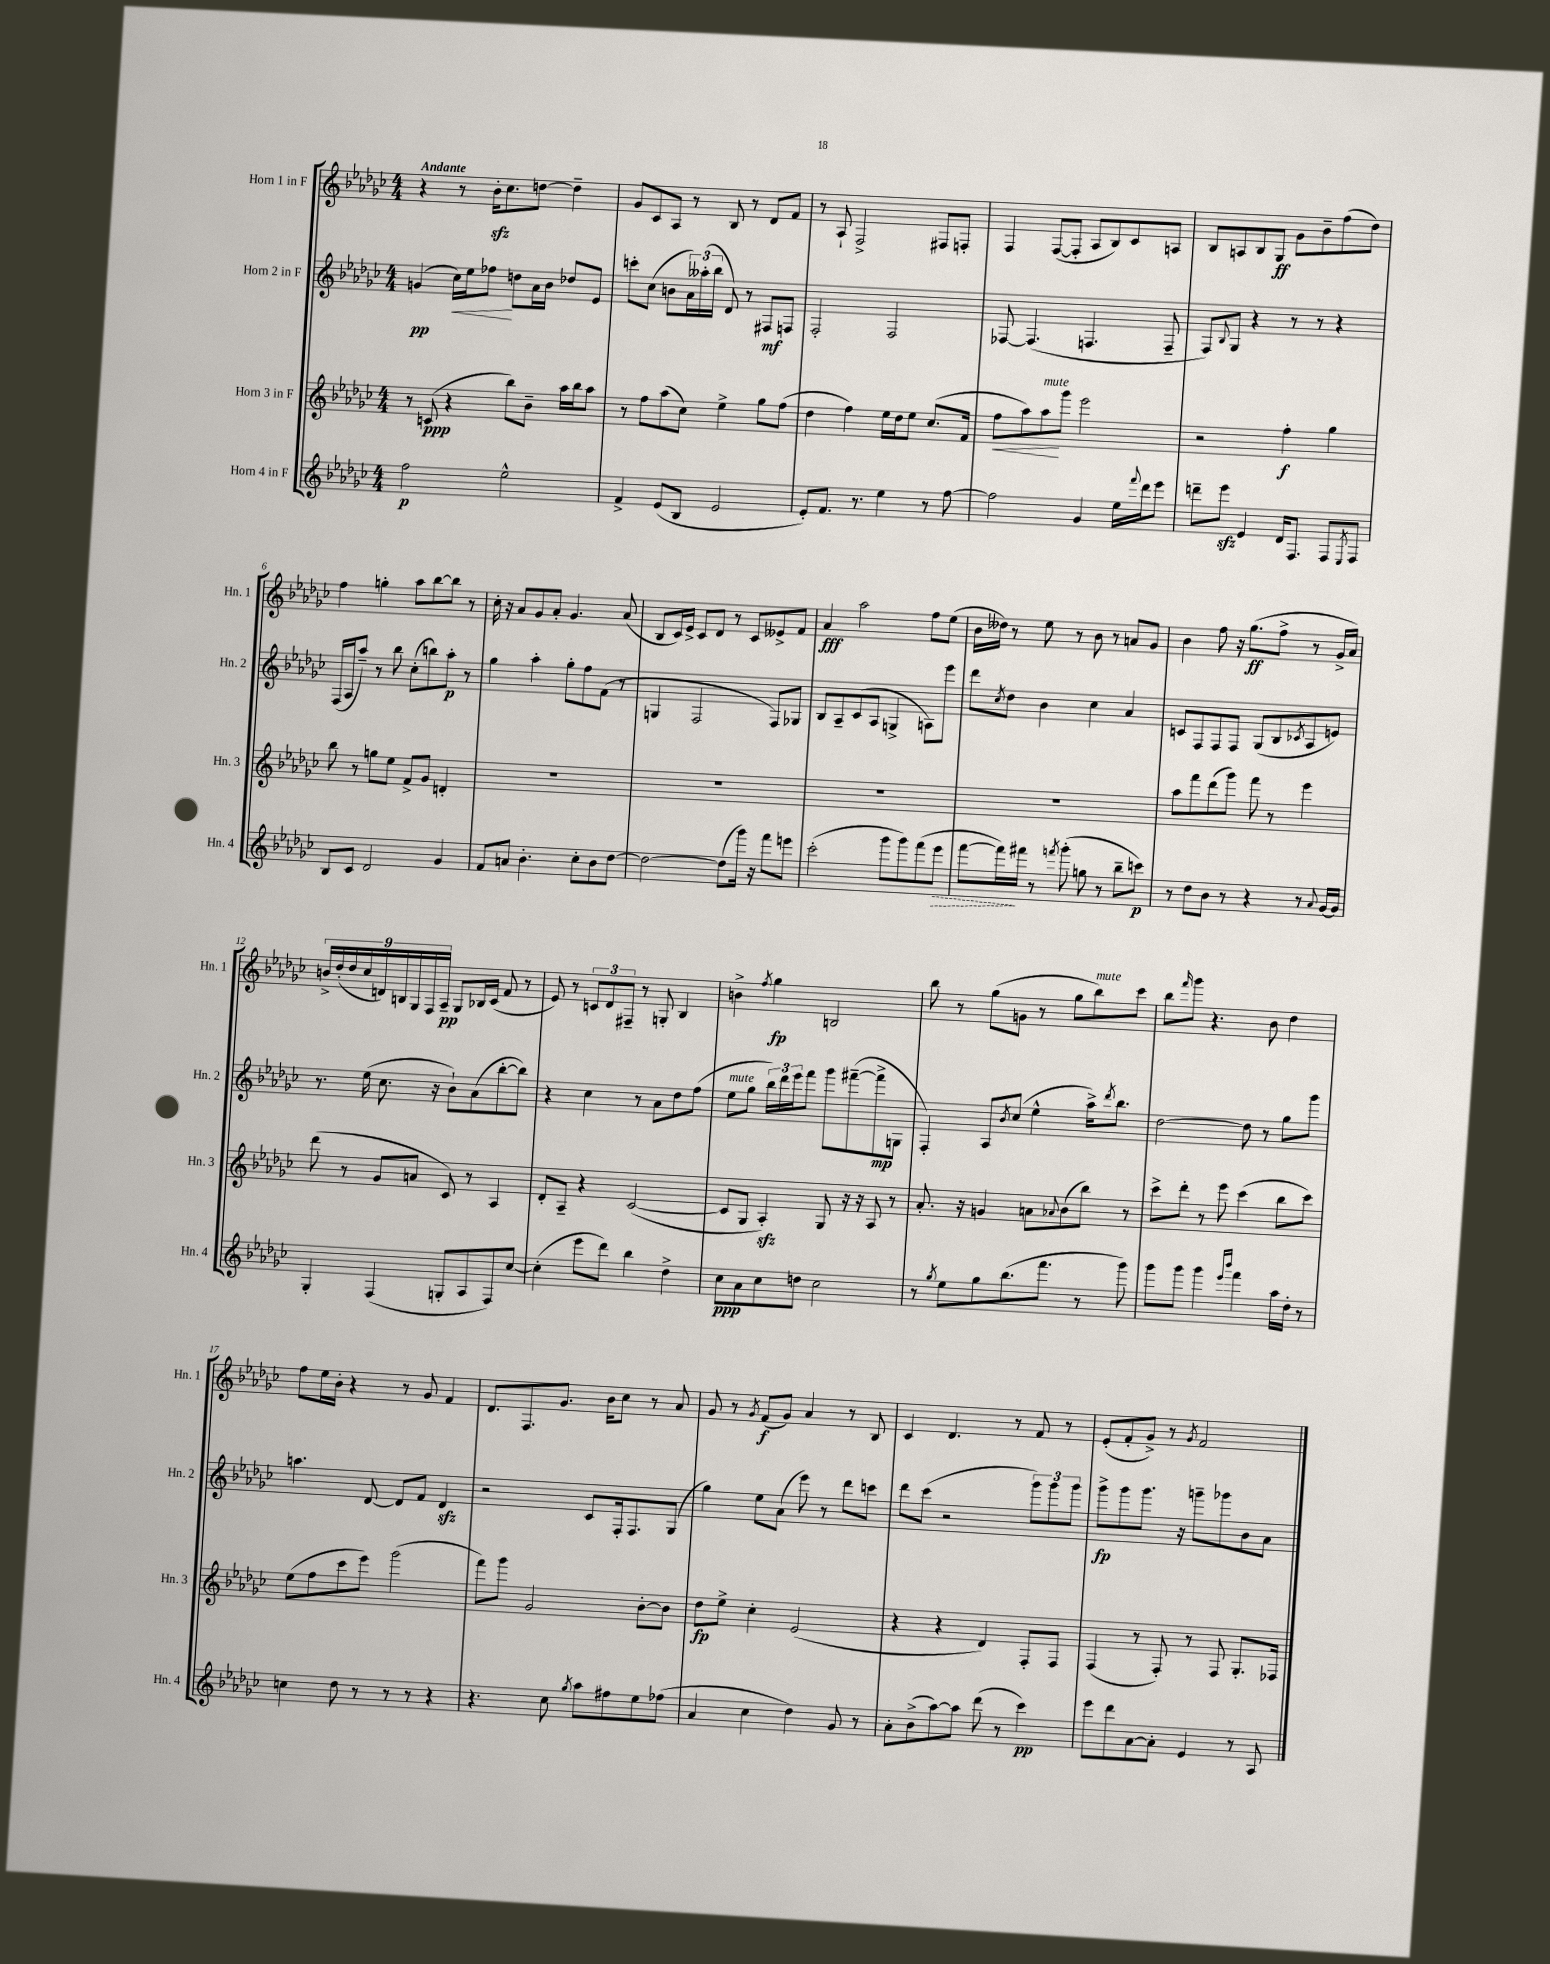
<<
\new StaffGroup <<
\new Staff = "s0" \with { instrumentName = "Horn 1 in F" shortInstrumentName = "Hn. 1" } {
    \clef treble \key ges \major \numericTimeSignature \time 4/4 \tempo "Andante"
    r4 r8 bes'16-.\sfz ces''8. d''8~ d''4-- |
    ges'8 ces'8 aes8 r8 bes8 r8 des'8 f'8 |
    r8 aes8-! f2-> fis8 f8-. |
    f4 f8~( f8-. aes8 bes8) ces'8 a8 |
    bes8 a8 bes8 ges8\ff ges'8 bes'8-- f''8( des''8) |
    f''4 g''4-. aes''8 bes''8~ bes''8 r8 |
    ces''16-. r16 aes'8 ges'8 aes'8-. ges'4. aes'8( |
    bes8 ces'16) ees'16-> ces'8 des'8 r8 ces'8 eeses'8-> f'8 |
    aes'4\fff aes''2 f''8 ees''8( |
    bes'16 deses''16) r8 ees''8 r8 bes'8 r8 a'8 ges'8 |
    bes'4 f''8 r16 ges''8.\ff( f''8-> r8 ges'16-> aes'16) |
    \tuplet 9/8 { b'16-> des''16-.( des''16 ces''16 d'16) b16 ges16 f16 aes16--\pp } ges8 bes16 ces'16( f'8 r8 |
    ees'8) r8 \tuplet 3/2 { c'8 des'8 fis8-- } r8 g8-. bes4 |
    b'4-> \acciaccatura { f''8 } ges''4\fp b2 |
    bes''8 r8 ges''8( g'8 r8 ges''8 bes''8^\markup { \italic "mute" }) ces'''8 |
    bes''8 \grace { f'''16 } ges'''8 r4. bes'8 des''4 |
    f''8 ees''16 bes'16-. r4 r8 ges'8 f'4 |
    des'8. f8. ges'8. bes'16 ces''8 r8 aes'8 |
    ges'8 r8 \acciaccatura { ges'8 } f'8\f( ges'8) aes'4 r8 bes8 |
    ces'4 des'4. r8 f'8 r8 |
    ees'8-.( f'8-. ges'8->) r8 \acciaccatura { ges'8 } f'2 \bar "|." |
}
\new Staff = "s1" \with { instrumentName = "Horn 2 in F" shortInstrumentName = "Hn. 2" } {
    \clef treble \key ges \major \numericTimeSignature \time 4/4
    g'4\pp( ces''16\<) ees''16 fes''8\! d''8 aes'16 bes'16 des''8 ees'8 |
    c'''8-. ces''8( b'8 \tuplet 3/2 { aes'16) aeses''16-.( bes''16 } des'8) r8 fis8\mf f8 |
    f2-. f2 |
    fes8~ fes4.( f4. f8-- |
    f8) \appoggiatura { bes8 } ges8 r4 r8 r8 r4 |
    f16( aes16 aes''8--) r8 bes''8 ces''8-.( b''8) aes''8-.\p r8 |
    ges''4 aes''4-. ges''8-. f''8 f'8( r8 |
    g4 f2 f8) ges8 |
    bes8 aes8-- ces'8( aes8 g4-> a8) ees'''8 |
    des'''8 \acciaccatura { ces''8 } des''8 bes'4 ces''4 aes'4 |
    c'8 f8 f8 f8 ges8( bes8 \acciaccatura { ces'8 } aes8 e'8) |
    r8. ees''16( ces''8. r16 bes'8-!) aes'8( bes''8~-. bes''8) |
    r4 ces''4 r8 aes'8 des''8 f''8( |
    ees''8^\markup { \italic "mute" } ges''8 \tuplet 3/2 { bes''16) des'''16 ees'''16 } f'''8 ges'''8 fis'''8~--( fis'''8->\mp g8 |
    f4-.) aes8 \acciaccatura { bes'8 } ces''8( ees''4-^ aes''16->) \acciaccatura { des'''8 } bes''8. |
    des''2~ des''8 r8 ges''8 ges'''8 |
    a''4. des'8~ des'8 f'8 des'4\sfz |
    r2 ces'8 f16-. f8. ges8( |
    ges''4) ees''8 aes'8( ees'''8) r8 des'''8 c'''8 |
    des'''8 ces'''8( r2 \tuplet 3/2 { ges'''8) ges'''8 ges'''8 } |
    ges'''8->\fp ges'''8 ges'''8. r16 g'''8-- ges'''8 bes'8 aes'8 \bar "|." |
}
\new Staff = "s2" \with { instrumentName = "Horn 3 in F" shortInstrumentName = "Hn. 3" } {
    \clef treble \key ges \major \numericTimeSignature \time 4/4
    r8 c'8\ppp( r4 bes''8) bes'8-- aes''16 bes''16 aes''8 |
    r8 f''8 aes''8( ces''8) ees''4-> ges''8 f''8( |
    des''4 f''4) ees''16 des''16 ees''8 ces''8.( f'16 |
    f''8\< aes''8) aes''8\!^\markup { \italic "mute" } ges'''8 ees'''2 |
    r2 f''4-.\f ges''4 |
    bes''8 r8 g''8 ees''8 f'8-> ges'8 d'4-. |
    R1 |
    R1 |
    R1 |
    R1 |
    aes''8 f'''8 des'''8( ges'''8) f'''8 r8 ees'''4 |
    des'''8( r8 ges'8 a'8 ces'8) r8 aes4 |
    des'8-. aes8-- r4 ces'2~( |
    ces'8 ges8 aes4-.\sfz) ges8 r16 r16 aes8 r8 |
    aes'8.-. r16 g'4 a'8 \appoggiatura { aes'8 } bes'8( bes''8) r8 |
    ces'''8-> des'''8-. r8 ees'''8 ces'''4( bes''8 ces'''8) |
    ees''8( f''8 ces'''8 ees'''8) ges'''2( |
    f'''8) ges'''8 ges'2 bes'8~-. bes'8 |
    des''8\fp ees''8-> ces''4-. ees'2( |
    r4 r4 des'4) f8-. f8 |
    f4( r8 f8-.) r8 f8 ges8.-. fes16 \bar "|." |
}
\new Staff = "s3" \with { instrumentName = "Horn 4 in F" shortInstrumentName = "Hn. 4" } {
    \clef treble \key ges \major \numericTimeSignature \time 4/4
    f''2\p ees''2-^ |
    f'4-> ees'8( bes8 ees'2 |
    ees'8-.) f'8. r8. ees''4 r8 f''8~ |
    f''2 ges'4 ees''16 \appoggiatura { f'''8 } des'''16 ees'''8 |
    d'''8-- ees'''8\sfz ees'4 des'16 f8. f8 \acciaccatura { ees8 } f8 |
    bes8 ces'8 des'2 ges'4 |
    f'8 a'8 bes'4.-. ces''8-. bes'8 des''8~ |
    des''2~ des''8( ges'''16) r16 f'''8 e'''8 |
    ces'''2-.( ges'''8 ges'''8) f'''8( \once \override Hairpin.style = #'dashed-line ees'''8\> |
    f'''8~ f'''16\!) fis'''16 r8 \acciaccatura { f'''8 } ges'''8-.( g''8 r8 bes''8-- c'''8\p) |
    r8 des''8 bes'8 r8 r4 r8 \appoggiatura { aes'8 } ges'16~ ges'16 |
    ges4-. f4( g8-. aes8 f8) ces''8~ |
    ces''4-.( ees'''8 des'''8) bes''4 des''4-> |
    ces''8\ppp aes'8 ces''8 d''8 ces''2 |
    r8 \acciaccatura { ges''8 } ees''8 ges''8 bes''8.( f'''8. r8 ges'''8) |
    ges'''8 ges'''8 ges'''4 \grace { ees'''16 bes'''16 } f'''4 aes''16 des''16-. r8 |
    c''4 des''8 r8 r8 r8 r4 |
    r4. ces''8 \acciaccatura { ges''8 } aes''8 fis''8 ees''8 fes''8( |
    aes'4 ces''4 des''4) ges'8 r8 |
    aes'8-. bes'8->( aes''8~) aes''8 des'''8( r8 ces'''4\pp) |
    ees'''8 des'''8 aes'8~ aes'8-. ees'4 r8 aes8 \bar "|." |
}
>>
>>
